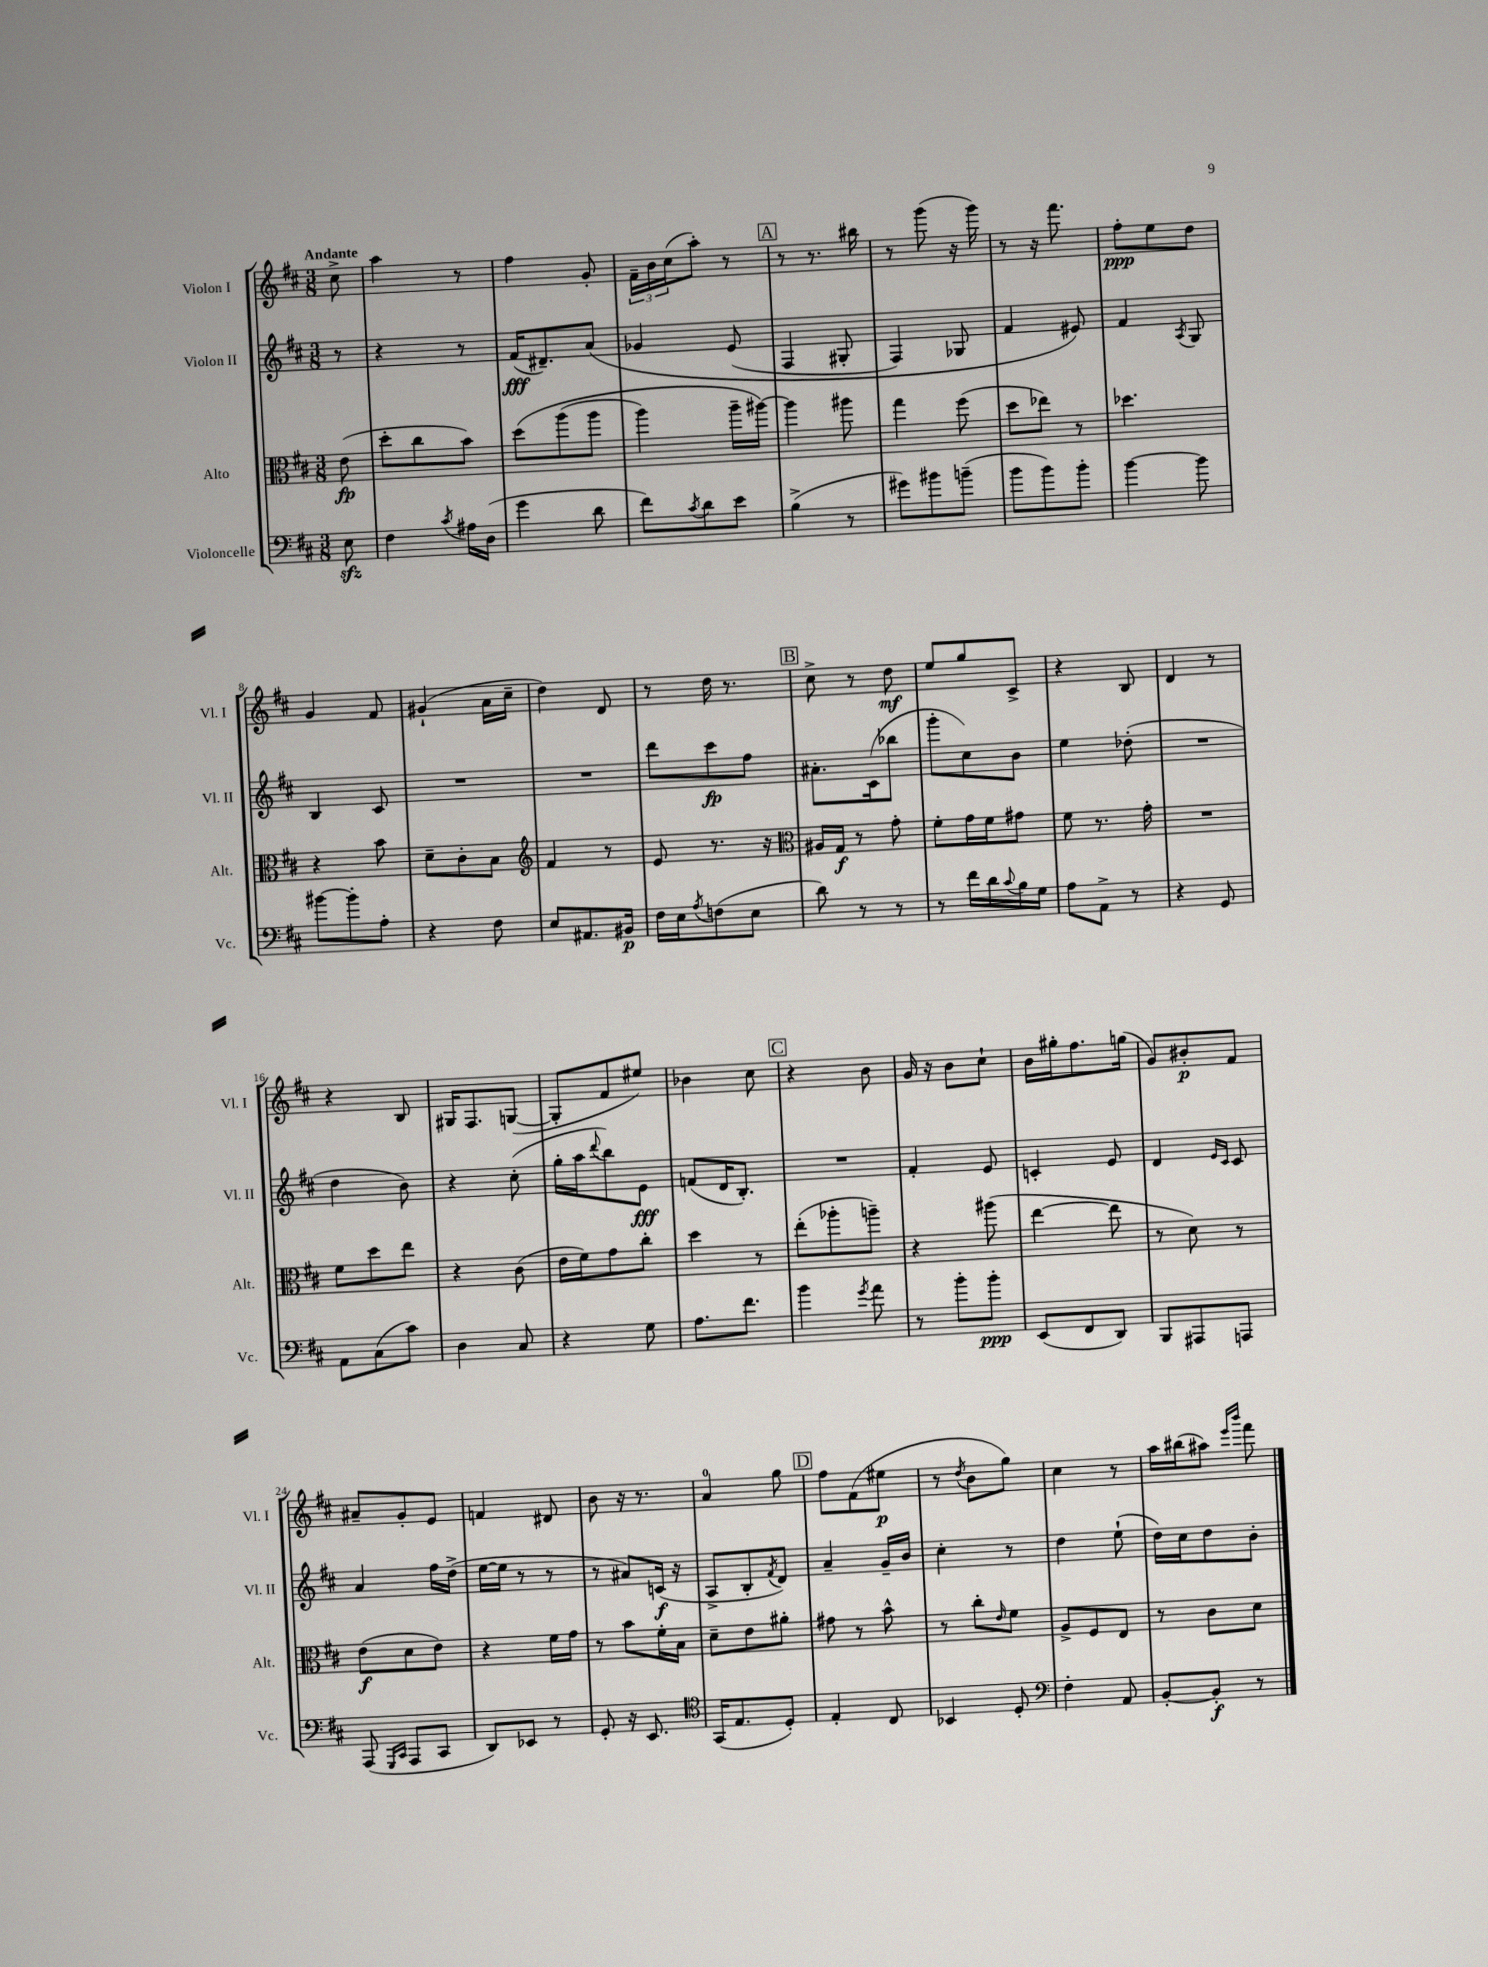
<<
\new StaffGroup <<
\new Staff = "s0" \with { instrumentName = "Violon I" shortInstrumentName = "Vl. I" } {
    \clef treble \key d \major \numericTimeSignature \time 3/8 \partial 8 \tempo "Andante"
    cis''8-> |
    a''4 r8 |
    fis''4 g'8-. |
    \tuplet 3/2 { fis'16-- b'16 cis''16( } a''8-.) r8 |
    \mark \markup { \box "A" } r8 r8. bis''16 |
    r8 g'''8( r16 g'''16) |
    r8 r16 fis'''8. |
    fis''8-.\ppp e''8 d''8 |
    g'4 fis'8 |
    gis'4-!( a'16 cis''16-- |
    d''4) d'8 |
    r8 d''16 r8. |
    \mark \markup { \box "B" } cis''8-> r8 d''8\mf |
    e''8 g''8 cis'8-> |
    r4 b8 |
    d'4 r8 |
    r4 b8 |
    gis16 fis8. g8~( |
    g8-. fis'8 eis''8) |
    bes'4 cis''8 |
    \mark \markup { \box "C" } r4 b'8 |
    g'16 r16 b'8 cis''8-! |
    b'16 gis''16-. fis''8. g''16( |
    g'8) bis'8-.\p fis'8 |
    ais'8-- g'8-. e'8 |
    f'4 dis'8 |
    b'8 r16 r8. |
    a'4-0 g''8 |
    \mark \markup { \box "D" } fis''8 fis'8( eis''8\p |
    r8 \acciaccatura { d''8 } b'8 g''8) |
    cis''4 r8 |
    a''16 bis''16( ais''8) \grace { e'''16 b'''16 } fis'''8 \bar "|." |
}
\new Staff = "s1" \with { instrumentName = "Violon II" shortInstrumentName = "Vl. II" } {
    \clef treble \key d \major \numericTimeSignature \time 3/8 \partial 8
    r8 |
    r4 r8 |
    fis'16\fff( dis'8.--) a'8\( |
    ges'4 e'8( |
    \mark \markup { \box "A" } fis4 gis8-. |
    fis4) ges8 |
    fis'4 eis'8\) |
    fis'4 \acciaccatura { a8 } g8 |
    b4 cis'8 |
    R4. |
    R4. |
    d'''8 cis'''8\fp fis''8 |
    \mark \markup { \box "B" } ais'8.-. cis'16( bes''8 |
    g'''8-. cis''8) b'8 |
    e''4 des''8-.( |
    R4. |
    d''4 b'8) |
    r4 cis''8-.( |
    g''16-. a''16 \appoggiatura { d'''8 } b''8) e'8\fff |
    f'8( d'16 b8.-.) |
    \mark \markup { \box "C" } R4. |
    fis'4-. e'8 |
    c'4-. e'8 |
    d'4 \grace { e'16 cis'16 } cis'8 |
    a'4 fis''16 d''16->( |
    e''16~ e''16 r8 r8 |
    r8 ais'8) c'16\f( r16 |
    a8-> b8-. \acciaccatura { fis'8 } d'8) |
    \mark \markup { \box "D" } a'4-- g'16-- b'16 |
    cis''4-. r8 |
    d''4 e''8-!( |
    d''16) cis''16 d''8 b'8-. \bar "|." |
}
\new Staff = "s2" \with { instrumentName = "Alto" shortInstrumentName = "Alt." } {
    \clef alto \key d \major \numericTimeSignature \time 3/8 \partial 8
    e'8\fp( |
    d''8-. cis''8 b'8) |
    d''8\( a''8( a''8 |
    a''4) a''16-- ais''16~\) |
    \mark \markup { \box "A" } ais''4 ais''8 |
    g''4 fis''8( |
    d''8 ees''8) r8 |
    des''4. |
    r4 b'8 |
    d'8-- cis'8-. b8 |
    \clef treble fis'4 r8 |
    e'8 r8. r16 |
    \mark \markup { \box "B" } \clef alto ais16 g16\f r8 g'8-. |
    fis'8-. g'16 fis'16 gis'8 |
    fis'8 r8. g'16-. |
    R4. |
    fis'8 d''8 e''8 |
    r4 cis'8( |
    e'16 fis'16) g'8 cis''8-. |
    d''4 r8 |
    \mark \markup { \box "C" } e''8-.( aes''8-. a''8--) |
    r4 ais''8( |
    e''4~ e''8 |
    r8 d'8) r8 |
    e'8\f( d'8 e'8) |
    r4 fis'16 g'16 |
    r8 b'8 fis'16-. b16 |
    d'8-- e'8 ais'8-. |
    \mark \markup { \box "D" } gis'8 r8 b'8-^ |
    r8 cis''8-. \grace { e'16 } fis'8 |
    a8-> fis8 e8 |
    r8 cis'8 d'8 \bar "|." |
}
\new Staff = "s3" \with { instrumentName = "Violoncelle" shortInstrumentName = "Vc." } {
    \clef bass \key d \major \numericTimeSignature \time 3/8 \partial 8
    e8\sfz |
    fis4 \acciaccatura { cis'8 } ais16 d16( |
    g'4 d'8 |
    fis'8) \acciaccatura { cis'8 } d'8 e'8 |
    \mark \markup { \box "A" } b4->( r8 |
    gis'8) bis'8 b'8--( |
    b'8 b'8) b'8-. |
    b'4~ b'8 |
    bis'8~ bis'8-. a8-. |
    r4 fis8 |
    e8 ais,8. bis,16\p |
    fis16 e16 \acciaccatura { a8 } f8( e8 |
    \mark \markup { \box "B" } d'8) r8 r8 |
    r8 fis'16 d'16 \appoggiatura { cis'8 } b16 g16 |
    a8 a,8-> r8 |
    r4 g,8 |
    a,8 cis8( cis'8) |
    d4 cis8 |
    r4 g8 |
    a8. fis'8. |
    \mark \markup { \box "C" } b'4 \acciaccatura { g'8 } a'8 |
    r8 b'8-. b'8-.\ppp |
    e,8( fis,8 d,8) |
    b,,8 ais,,8 a,,8 |
    a,,8( \grace { g,,16 cis,16 } a,,8 cis,8 |
    d,8) ees,8 r8 |
    g,8-. r16 e,8. |
    \clef tenor g,16( e8. d8-.) |
    \mark \markup { \box "D" } e4-. cis8 |
    bes,4 d8-. |
    \clef bass fis4-. a,8 |
    b,8~-. b,8-.\f r8 \bar "|." |
}
>>
>>
